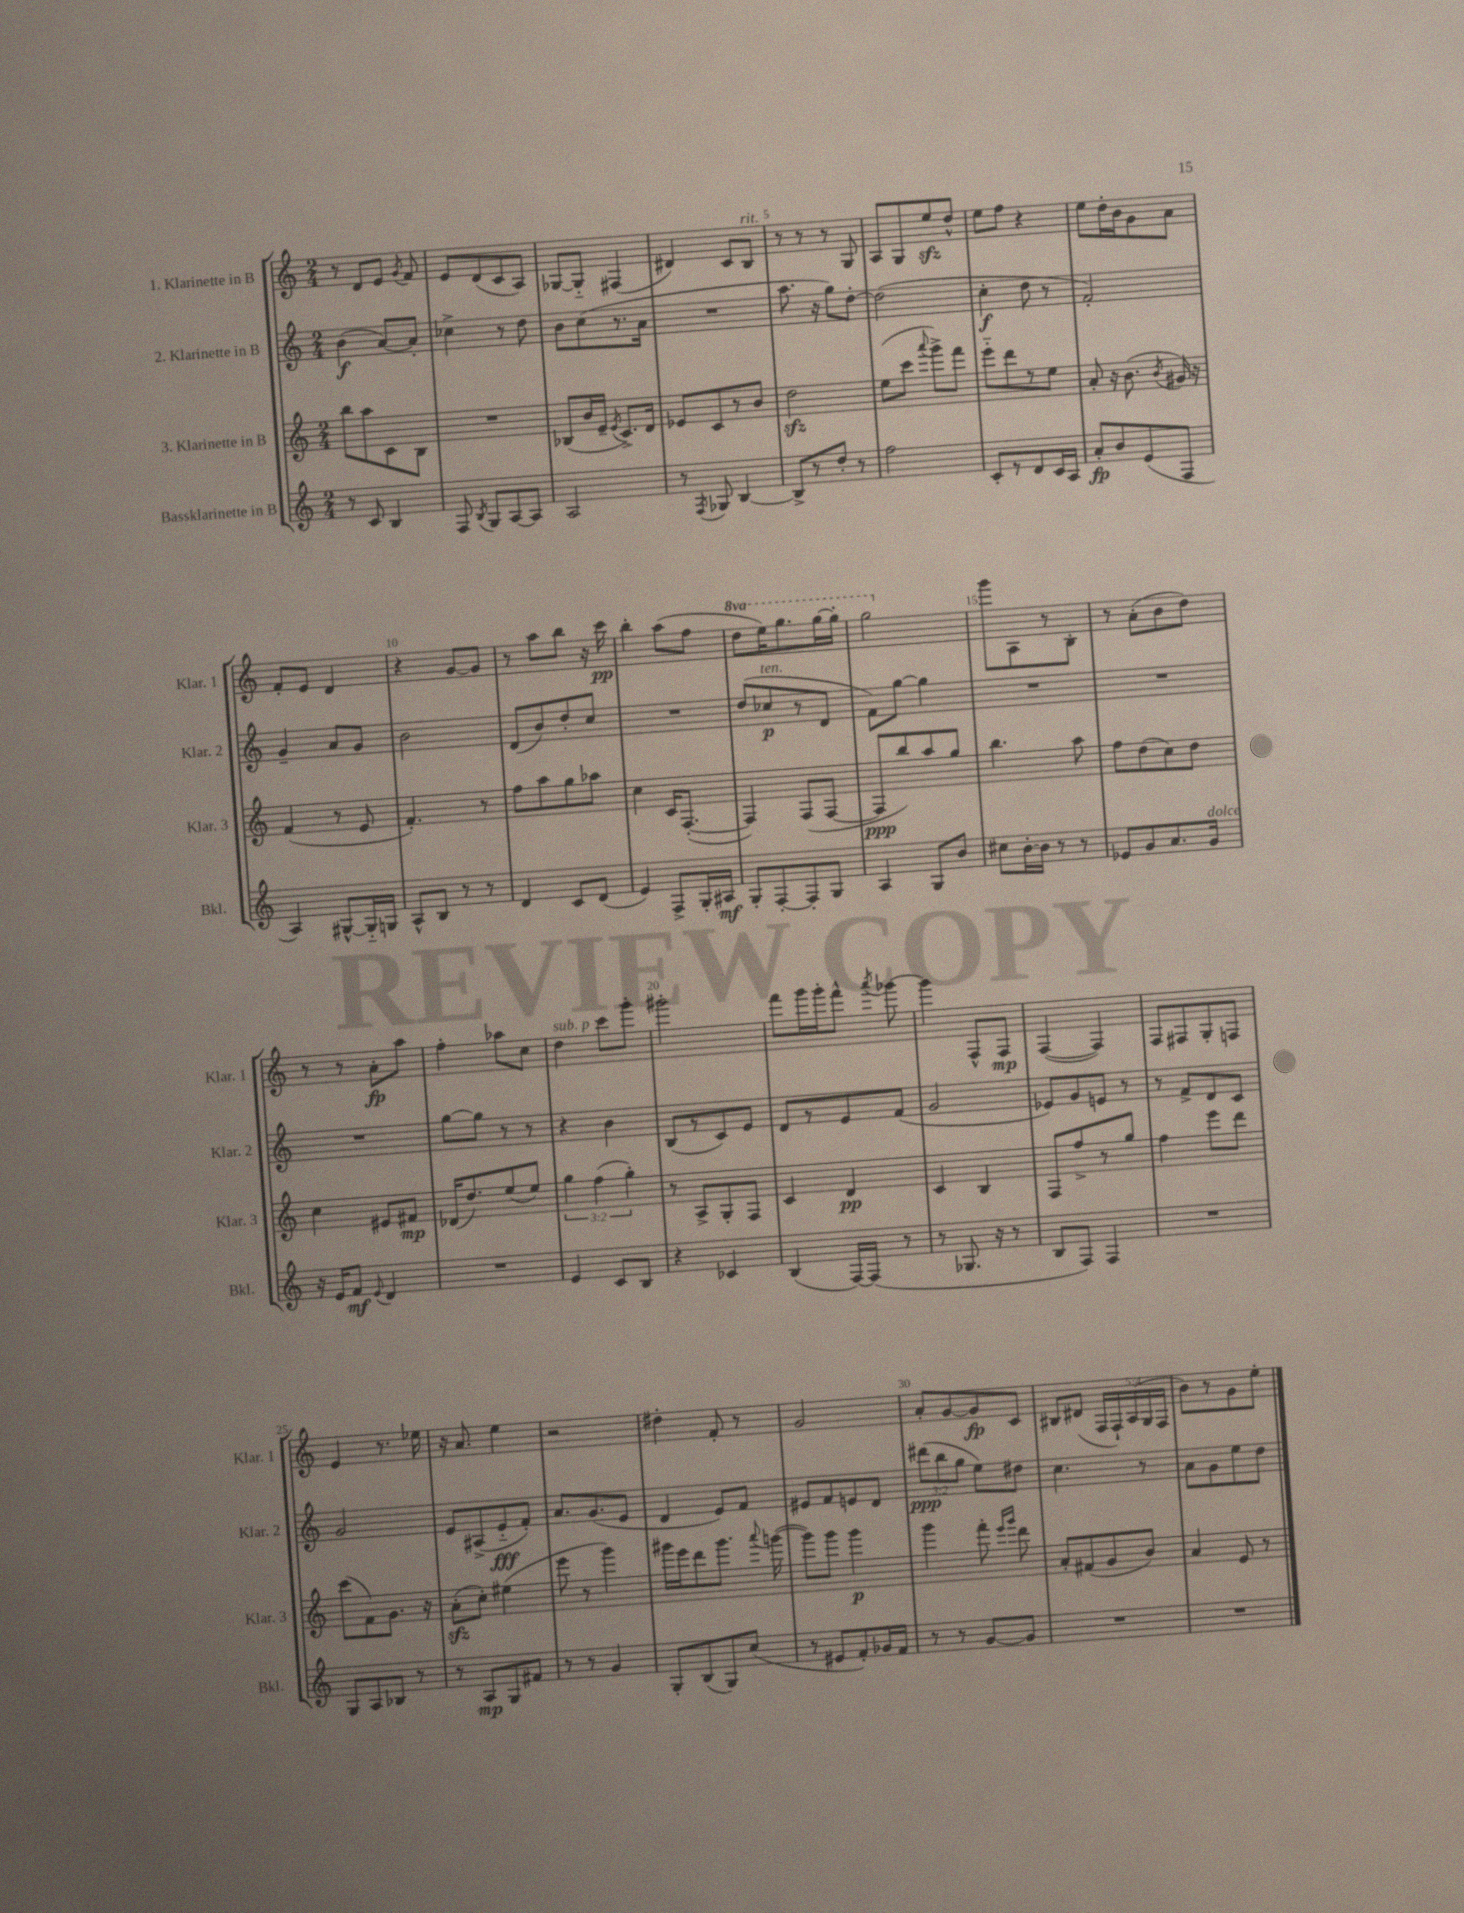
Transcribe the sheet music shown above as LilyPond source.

<<
\new StaffGroup <<
\new Staff = "s0" \with { instrumentName = "1. Klarinette in B" shortInstrumentName = "Klar. 1" } {
    \clef treble \key c \major \numericTimeSignature \time 2/4 \override Staff.TupletNumber.text = #tuplet-number::calc-fraction-text \set Staff.ottavationMarkups = #ottavation-simple-ordinals
    \autoBeamOff r8 d'8[ e'8] \acciaccatura { g'8 } f'8 |
    e'8[ d'8( c'8 a8]) |
    ges8[~ ges8]-_ fis4( |
    dis'4) c'8[ b8]^\markup { \italic "rit." } |
    r8 r8 r8 g8 |
    a8[ g8 e''8\sfz d''8]-^ |
    e''8[ f''8] r4 |
    e''8[ d''16-. b'16 g'8 a'8] |
    f'8[-. e'8] d'4 |
    r4 g'8[~ g'8] |
    r8 a''8[ b''8] r16 c'''16\pp |
    b''4-. a''8[( f''8] |
    \ottava #1 d'''8[ e'''16) g'''8. g'''16~ g'''16]-. |
    g'''2 \ottava #0 |
    g'''8[ a8 r8 b8]-. |
    r8 a'8[-.( b'8 d''8]) |
    r8 r8 a'8[-.\fp a''8] |
    f''4-. aes''8[ c''8] |
    d''4^\markup { \italic "sub. p" } c'''8[ g'''8]-. |
    gis'''2-. |
    f'''8[ g'''16 g'''16-. f'''8]-^ \acciaccatura { a'''8 } ges'''8~ |
    ges'''4 f8[-^ f8]\mp |
    f4~( f4) |
    f8[ fis8 g8-. f8] |
    e'4 r8. ees''16 |
    r16 a'8. e''4 |
    r2 |
    dis''4-. f'8-. r8 |
    g'2 |
    a'8[-. g'8~ g'8\fp c'8] |
    bis8[ dis'8]( \tuplet 5/4 { f16[ f16-!) a16( g16 f16] } |
    b'8[) r8 g'8 e''8]-. \bar "|." |
}
\new Staff = "s1" \with { instrumentName = "2. Klarinette in B" shortInstrumentName = "Klar. 2" } {
    \clef treble \key c \major \numericTimeSignature \time 2/4 \override Staff.TupletNumber.text = #tuplet-number::calc-fraction-text
    \autoBeamOff b'4\f( a'8[~) a'8]-. |
    ces''4-> r8 d''8 |
    b'8[ c''8( r8. a'16] |
    R2 |
    a''8. r16 g''8[) d''8]~-. |
    d''2( |
    c''4-.\f d''8 r8 |
    f'2-.) |
    g'4-- a'8[ g'8] |
    b'2 |
    d'8[( b'8) d''8-. c''8] |
    R2 |
    d''8[( ces''8\p^\markup { \italic "ten." } r8 d'8] |
    f'8[) g''8]~ g''4 |
    R2 |
    R2 |
    R2 |
    g''8[~ g''8] r8 r8 |
    r4 b'4 |
    b8[( r8 c'8) e'8] |
    d'8[ r8 e'8 f'8]( |
    g'2 |
    ees'8[) g'8 e'8] r8 |
    r8 f'8[-> d'8 c'8] |
    g'2 |
    e'8[ ais8->( e'8-_\fff f'8]-.) |
    a'8.[ g'8.( e'8] |
    d'4 e'8[) f'8] |
    eis'8[ f'8 e'8 d'8] |
    \tuplet 3/2 { dis'''8[\ppp( b''8 g''8] } e''8[) dis''8] |
    c''4. r8 |
    a'8[ g'8 e''8 d''8] \bar "|." |
}
\new Staff = "s2" \with { instrumentName = "3. Klarinette in B" shortInstrumentName = "Klar. 3" } {
    \clef treble \key c \major \numericTimeSignature \time 2/4 \override Staff.TupletNumber.text = #tuplet-number::calc-fraction-text
    \autoBeamOff b''8[ a''8 c'8 b8] |
    R2 |
    bes8[( b'16 e'16]-- \acciaccatura { e'8 } c'8.[->) d'16] |
    ees'8[ c'8 r8 b'8] |
    d''2\sfz |
    e''8[( c'''8] \appoggiatura { a'''8 } g'''8[->) f'''8] |
    e'''8[-_ d'''8 r8 e''8] |
    a'8-. r16 b'8.( \acciaccatura { b'8 } gis'16) r16 |
    f'4( r8 e'8 |
    f'4.-.) r8 |
    f''8[ a''8 g''8 aes''8] |
    c''4 c'16[ f8.]~-.( |
    f4) f8[( f8]~ |
    f8[\ppp b''8) a''8 g''8] |
    b''4. a''8 |
    f''8[ d''8( c''8) d''8] |
    c''4 eis'8[ fis'8]\mp |
    des'16[( d''8.) e''8( e''8]) |
    \tuplet 3/2 { g''4 f''4( g''4-.) } |
    r8 a8[-> g8-. f8] |
    c'4 d'4\pp |
    c'4 b4 |
    f8[ f''8-> r8 g''8] |
    f''4 e'''8[ d'''8] |
    c'''8[( f'8) g'8.] r16 |
    a'8[-.\sfz( c''8]-.) eis''4( |
    e'''8 r8 g'''4) |
    gis'''16[ e'''16 d'''8 gis'''8.] \appoggiatura { a'''8 } g'''16~( |
    g'''8[) g'''8] g'''4\p |
    g'''4 f'''8-. \grace { e'''16[ g'''16] } d'''8 |
    a'8[-. fis'8( g'8 b'8]) |
    a'4 e'8 r8 \bar "|." |
}
\new Staff = "s3" \with { instrumentName = "Bassklarinette in B" shortInstrumentName = "Bkl." } {
    \clef treble \key c \major \numericTimeSignature \time 2/4
    \autoBeamOff r8 c'8 b4 |
    f8 \acciaccatura { b8 } g8[ a8~ a8] |
    a2 |
    r8 \acciaccatura { f8 } ges8 b4~ |
    b8[-> r8 d''8]-. r8 |
    f''2 |
    c'8[-. r8 d'8 c'16 a16] |
    a'8[-.\fp b'8 e'8( f8] |
    a4) gis8[~-^ gis16-_ g16] |
    a8[-^ b8] r8 r8 |
    d'4 c'8[ d'8]( |
    e'4) f8[-> g16-. ais16]\mf |
    g8[-. f8~-. f8-. g8] |
    a4 g8[ b'8] |
    cis''8[ b'16~-. b'16] r8 r8 |
    ees'8[ g'8 a'8. g'16]^\markup { \italic "dolce" } |
    r16 e'16[ f'8]\mf \appoggiatura { e'8 } d'4 |
    R2 |
    e'4 c'8[ b8] |
    r4 ces'4 |
    b4( f16[~) f16]( r8 |
    r8 ges8. r16 r8 |
    b8[ f8]) f4 |
    R2 |
    g8[ a8 bes8] r8 |
    r8 a8[\mp g8 fis'8] |
    r8 r8 g'4 |
    g8[-. b8( g8) c''8]( |
    r8 eis'8[ f'8-.) ges'16 f'16] |
    r8 r8 g'8[~ g'8] |
    R2 |
    R2 \bar "|." |
}
>>
>>
\layout { \context { \Score \override BarNumber.break-visibility = ##(#f #t #t) barNumberVisibility = #(every-nth-bar-number-visible 5) } }
